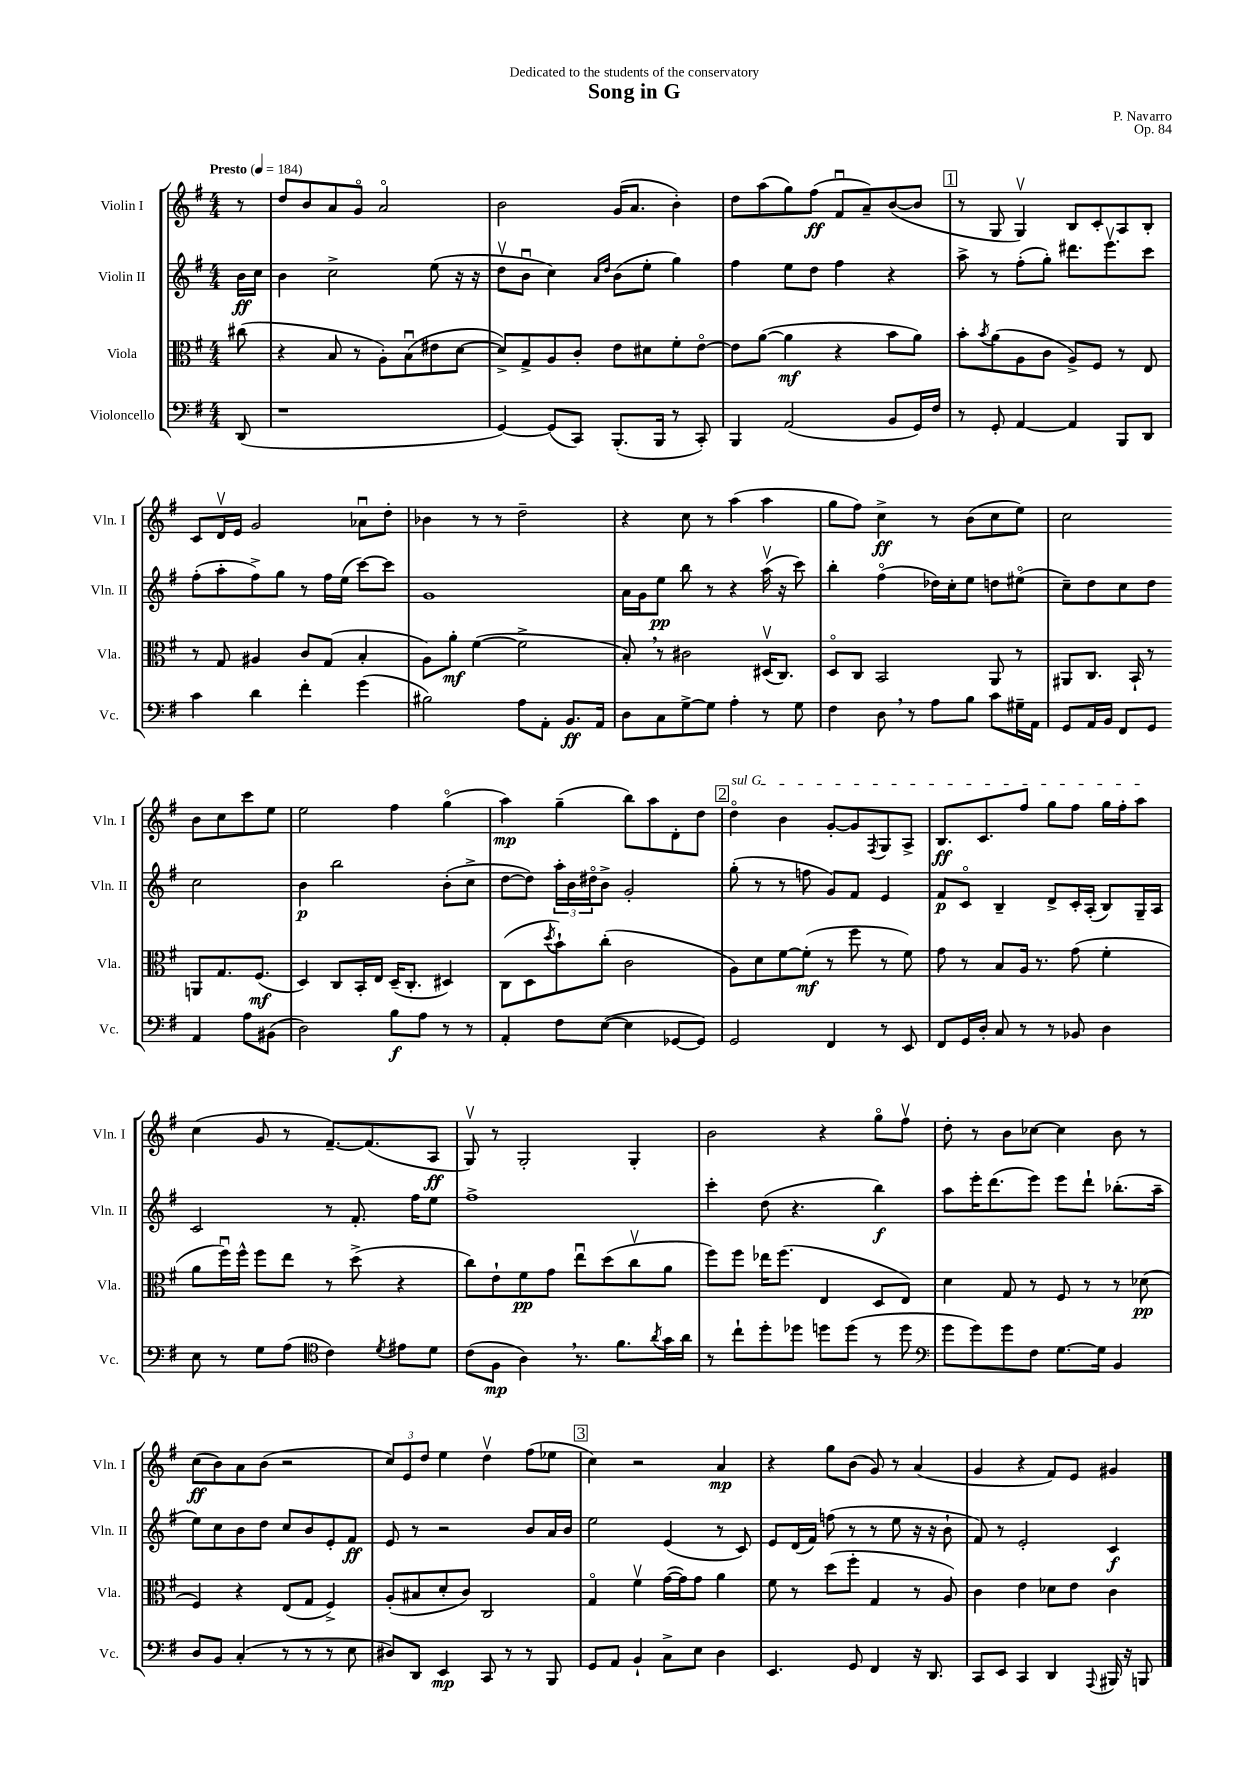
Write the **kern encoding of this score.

**kern	**kern	**kern	**kern
*staff4	*staff3	*staff2	*staff1
*clefF4	*clefC3	*clefG2	*clefG2
*k[f#]	*k[f#]	*k[f#]	*k[f#]
*M4/4	*M4/4	*M4/4	*M4/4
*MM184	*MM184	*MM184	*MM184
(8DD	(8cc#	16b	8r
.	.	16cc	.
=	=	=	=
1r	4r	4b	8dd
.	.	.	8b
.	8B	2cc^	8a
.	8r	.	8go
.	8A')	.	2ao
.	(8Bu	.	.
.	8e#	(8ee	.
.	[8d	16r	.
.	.	16r	.
=	=	=	=
[4GG)	8d^])	8ddv	2b
.	8G^	8bu	.
(8GG]	8A	4cc)	.
8CC)	8c'	.	.
.	.	16qqa	.
.	.	16qqdd	.
(8.BBB'	8e	(8b	(16g
.	.	.	8.a
.	8d#	8ee'	.
16BBB	.	.	.
8r	8f#'	4gg)	4b')
8CC')	[8eo	.	.
=	=	=	=
4BBB	8e]	4ff#	8dd
.	([8a	.	(8aa
(2AA	4a]	8ee	8gg)
.	.	8dd	(8ff#
.	4r	4ff#	8f#u
.	.	.	8a~)
8BB	8b	4r	([8b
16GG)	8a)	.	8b]
16F#	.	.	.
=	=	=	=
8r	8b'	8aa^	8r
.	8qb	.	.
8GG'	(8a	8r	8G
[4AA	8A	(8ff#'	4Gv)
.	8c	8gg')	.
4AA]	8A^)	8.ddd#	8B
.	8F#	.	8c'
.	.	8.eeev	.
8BBB	8r	.	8A
8DD	8E	8ccc	8B'
=	=	=	=
4c	8r	(8ff#'	8c
.	8G	8aa'	16dv
.	.	.	16e
4d	4A#	8ff#^)	2g
.	.	8gg	.
4f#'	8c	8r	.
.	(8G	16ff#	.
.	.	(16ee	.
(4g	4B'	[8ccc)	8a-u
.	.	8ccc]	8dd'
=	=	=	=
2B#)	8A)	1g	4b-
.	8a'	.	.
.	([4f#	.	8r
.	.	.	8r
8A	2f#^]	.	2dd~
8AA'	.	.	.
8.BB	.	.	.
16AA	.	.	.
=	=	=	=
8D	8B')	16a	4r
.	.	16g	.
8C	8r	8ee	.
[8G^	2c#	8bb	8cc
8G]	.	8r	8r
4A'	.	4r	(4aa
8r	(16D#v	(16aav	4aa
.	8.C)	16r	.
8G	.	8ccc)	.
=	=	=	=
4F#	8Do	4bb'	8gg
.	8C	.	8ff#)
8D	2BB	(4ff#o	4cc^
8r	.	.	.
8A	.	16dd-)	8r
.	.	16cc'	.
8B	.	8ee	(8b
8c	8AA	8dd	8cc
16G#~	8r	(8ee#o	8ee)
16AA	.	.	.
=	=	=	=
8GG	8AA#	8cc~)	2cc
16AA	8.C	8dd	.
16BB	.	.	.
8FF#	.	8cc	.
.	16BB`	.	.
8GG	8r	8dd	.
4AA	8AA	2cc	8b
.	8.G	.	8cc
8A	.	.	8ccc
.	(8.F#	.	.
(8BB#	.	.	8ee
=	=	=	=
2D)	4D)	4b	2ee
.	8C	2bb	.
.	16BB'	.	.
.	16E	.	.
8B	(16D~	.	4ff#
.	8.C'	.	.
8A	.	.	.
8r	4D#)	(8b'	(4ggo
8r	.	8cc^	.
=	=	=	=
4AA'	(8C	[8dd	4aa)
.	8D	8dd])	.
.	8qdd	.	.
8F#	8b`)	24aa'	(4gg~
.	.	24b	.
.	.	24dd#o	.
([8E	(8cc'	8b^	.
4E]	2c	2g'	8bb)
.	.	.	8aa
[8GG-	.	.	8d'
8GG-])	.	.	8dd
=	=	=	=
2GG	8A)	(8gg'	4ddo
.	8d	8r	.
.	[8f#	8r	4b
.	(8f#']	8ff	.
4FF#	8r	8g)	[8g'
.	8ff#	8f#	8g]
.	.	.	8qF#
8r	8r	4e	8G
8EE	8f#)	.	8A^
=	=	=	=
8FF#	8g	8f#	8.B
16GG	8r	8co	.
16D'	.	.	8.c
8C	8B	4B~	.
8r	16A	.	8ff#
.	8.r	.	.
8r	.	8d^	8gg
8BB-	(8g	16c'	8ff#
.	.	(16A'	.
4D	4f#'	8B)	16gg
.	.	.	16ff#'
.	.	16G~	8aa
.	.	16A	.
=	=	=	=
8E	8a	2c	(4cc
8r	16ff#u)	.	.
.	16ff#^^	.	.
8G	8ff#	.	8g
(8A	8ee	.	8r
*clefC4	*	*	*
4c)	8r	8r	[8.f#~)
.	(8dd^	8.f#'	.
.	.	.	(8.f#]
8qd	.	.	.
8e#	4r	.	.
.	.	16ff#	.
8d	.	8ee	8A
=	=	=	=
(8c	8cc)	1ff#^	8Gv)
8F#	8e`	.	8r
4A)	8f#	.	2G'
.	8g	.	.
8.r	8eeu	.	.
.	(8dd	.	.
8.f#	.	.	.
.	8ccv	.	4G'
8qa	.	.	.
16g	8a	.	.
16a	.	.	.
=	=	=	=
8r	8ff#)	4ccc'	2b
8cc`	8ff#	.	.
8dd'	16ee-	(8dd	.
.	(8.ff#	.	.
8dd-	.	4.r	.
8dd	4E	.	4r
(8dd	.	.	.
8r	8D	4bb)	8ggo
8dd	8E)	.	8ff#v
=	=	=	=
*clefF4	*	*	*
8g	4d	8aa	8dd'
8g)	.	16eee'	8r
.	.	(8.ddd	.
8g	8G	.	8b
8F#	8r	8eee)	[8cc-
[8.G	8F#	8eee	4cc-]
.	8r	8ddd`	.
16G]	.	.	.
4BB	8r	(8.bb-'	8b
.	(8d-	.	8r
.	.	16aa~	.
=	=	=	=
8D	4F#)	8ee)	(8cc
8BB	.	8cc	8b)
(4C'	4r	8b	8a
.	.	8dd	(8b
8r	(8E	8cc	2r
8r	8G	8b	.
8r	4F#^)	8e'	.
8E	.	8f#	.
=	=	=	=
8D#)	(8A'	8e	12cc)
.	.	.	12e
8DD	8B#	8r	.
.	.	.	12dd
4EE	8d'	2r	4ee
.	8c)	.	.
8CC	2C	.	4ddv
8r	.	.	.
8r	.	8b	(8ff#
8BBB	.	16a	8ee-
.	.	16b	.
=	=	=	=
8GG	4Go	2ee	4cc)
8AA	.	.	.
4BB`	4f#v	.	2r
8C^	([16g	(4e	.
.	16g])	.	.
8E	8g	.	.
4D	4a	8r	4a
.	.	8c)	.
=	=	=	=
4.EE	8f#	8e	4r
.	8r	(16d	.
.	.	16f#)	.
.	(8dd	(8ff	8gg
8GG	8ff#'	8r	(8b
4FF#	4G	8r	8g)
.	.	8ee	8r
16r	8r	16r	(4a
8.DD	.	16r	.
.	8A)	8b`	.
=	=	=	=
8CC	4c	8f#)	4g
8EE	.	8r	.
4CC	4e	2e'	4r
4DD	8d-	.	8f#)
.	8e	.	8e
8qqAAA	.	.	.
16BBB#	4c	4c	4g#
16r	.	.	.
8BBB	.	.	.
==	==	==	==
*-	*-	*-	*-
